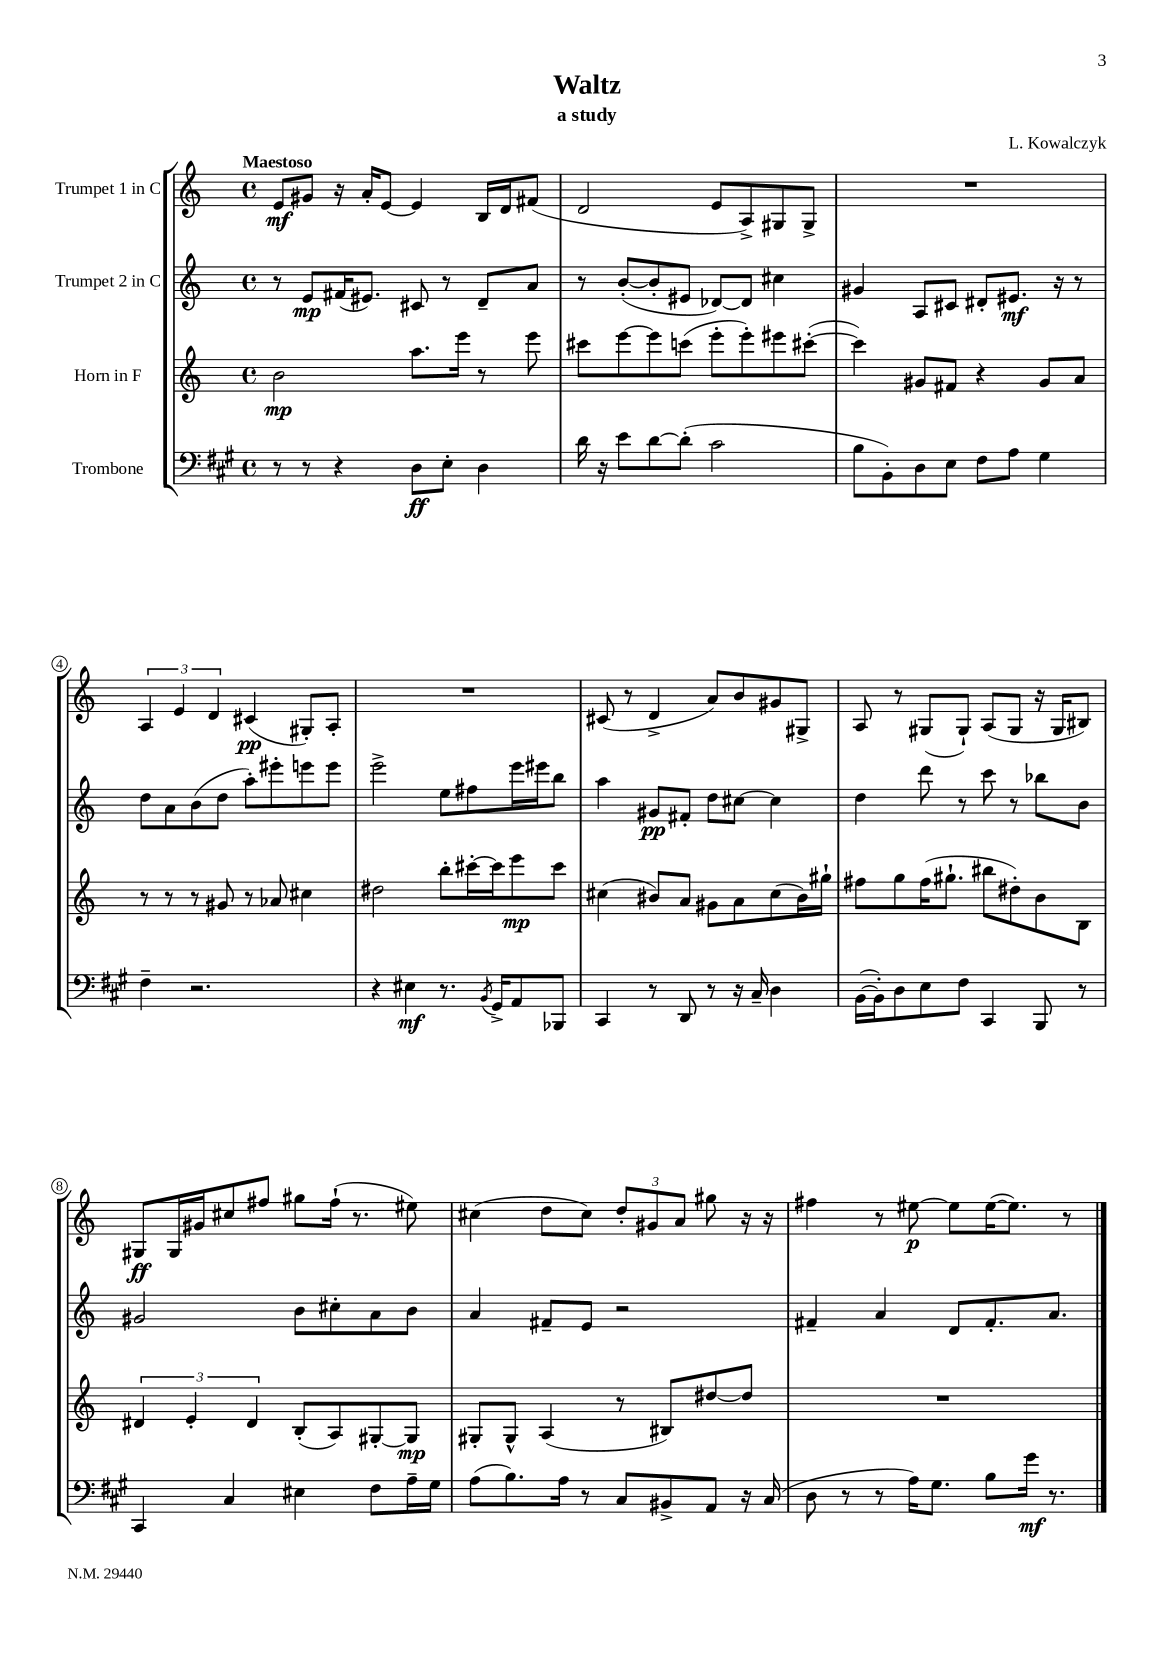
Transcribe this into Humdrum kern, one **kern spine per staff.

**kern	**dynam	**kern	**dynam	**kern	**dynam	**kern	**dynam
*part4	*part4	*part3	*part3	*part2	*part2	*part1	*part1
*staff4	*staff4	*staff3	*staff3	*staff2	*staff2	*staff1	*staff1
*I"Trombone	*	*I"Horn in F	*	*I"Trumpet 2 in C	*	*I"Trumpet 1 in C	*
*clefF4	*	*clefG2	*	*clefG2	*	*clefG2	*
*k[f#c#g#]	*	*k[]	*	*k[]	*	*k[]	*
*M4/4	*	*M4/4	*	*M4/4	*	*M4/4	*
*met(c)	*	*met(c)	*	*met(c)	*	*met(c)	*
=1	=1	=1	=1	=1	=1	=1	=1
!	!	!	!	!	!	!LO:TX:a:B:t=Maestoso	!
8r	.	2b\	mp	8r	.	8e/L	mf
8r	.	.	.	8e/L	mp	8g#X/J	.
4r	.	.	.	(16f#X/K	.	16r	.
.	.	.	.	8.e#X/J)	.	16a'/KL	.
.	.	.	.	.	.	[8e/J	.
8D\L	ff	8.aa\L	.	8c#X/	.	4e/]	.
8E'\J	.	.	.	8r	.	.	.
.	.	16eee\Jk	.	.	.	.	.
4D\	.	8r	.	8d~/L	.	16B/LL	.
.	.	.	.	.	.	16d/J	.
.	.	8eee\	.	8a/J	.	(8f#X/J	.
=2	=2	=2	=2	=2	=2	=2	=2
16d\	.	8ccc#X\L	.	8r	.	2d/	.
16r	.	.	.	.	.	.	.
8e\L	.	[8eee\	.	([8b'/L	.	.	.
[8d\	.	8eee\]	.	8b'/]	.	.	.
(8d'\J]	.	(8cccn\J	.	8e#X/J	.	.	.
2c#\	.	8eee'\L	.	[8d-X/L)	.	8e/L	.
.	.	8eee'\)	.	8d-/J]	.	8A^/)	.
.	.	8eee#X\	.	4cc#X\	.	8G#X/	.
.	.	([8ccc#X'\J	.	.	.	8G#^/J	.
=3	=3	=3	=3	=3	=3	=3	=3
8B\L	.	4ccc#\])	.	4g#X/	.	1r	.
8BB'\)	.	.	.	.	.	.	.
8D\	.	8g#X/L	.	8A/L	.	.	.
8E\J	.	8f#X/J	.	8c#X/J	.	.	.
8F#\L	.	4r	.	8d#X'/L	.	.	.
8A\J	.	.	.	8.e#X/J	mf	.	.
4G#\	.	8g#/L	.	.	.	.	.
.	.	.	.	16r	.	.	.
.	.	8a/J	.	8r	.	.	.
!!LO:LB:g=z
=4	=4	=4	=4	=4	=4	=4	=4
4F#~\	.	8r	.	8dd\L	.	6A/	.
.	.	8r	.	8a\	.	.	.
.	.	.	.	.	.	6e/	.
2.r	.	8r	.	(8b\	.	.	.
.	.	.	.	.	.	6d/	.
.	.	8g#X/	.	8dd\J	.	.	.
.	.	8r	.	8aa'\L)	.	(4c#X/	pp
.	.	8a-X/	.	8eee#X'\	.	.	.
.	.	4cc#X\	.	8eeen\	.	8G#X'/L)	.
.	.	.	.	8eee\J	.	8A'/J	.
=5	=5	=5	=5	=5	=5	=5	=5
4r	.	2dd#X\	.	2eee^\	.	1r	.
4E#X\	mf	.	.	.	.	.	.
8.r	.	8bb'\L	.	8ee\L	.	.	.
.	.	[16ccc#X'\L	.	8ff#X\	.	.	.
8qBB/	.	.	.	.	.	.	.
16GG#^/KL	.	16ccc#\J]	.	.	.	.	.
8AA/	.	8eee\	mp	16eee\L	.	.	.
.	.	.	.	16eee#X\J	.	.	.
8BBB-X/J	.	8ccc#\J	.	8bb\J	.	.	.
=6	=6	=6	=6	=6	=6	=6	=6
4CC#/	.	(4cc#X\	.	4aa\	.	(8c#X/	.
.	.	.	.	.	.	8r	.
8r	.	8b#X/L)	.	8g#X/L	pp	4d^/	.
8DD/	.	8a/J	.	8f#X'/J	.	.	.
8r	.	8g#X\L	.	8dd\L	.	8a/L)	.
16r	.	8a\	.	[8cc#X\J	.	8b/	.
16C#~/	.	.	.	.	.	.	.
4D\	.	(8cc#\	.	4cc#\]	.	8g#X/	.
.	.	16b#\L)	.	.	.	8G#X^/J	.
.	.	16gg#X`\JJ	.	.	.	.	.
=7	=7	=7	=7	=7	=7	=7	=7
([16BB\LL	.	8ff#X\L	.	4dd\	.	8A/	.
16BB'\J])	.	.	.	.	.	.	.
8D\	.	8gg\	.	.	.	8r	.
8E\	.	(16ff#\K	.	8ddd\	.	(8G#X/L	.
.	.	8.gg#X`\J	.	.	.	.	.
8F#\J	.	.	.	8r	.	8G#`/J)	.
4CC#/	.	8bb#X\L	.	8ccc\	.	(8A/L	.
.	.	8dd#X'\)	.	8r	.	8G#/J	.
8BBB/	.	8b\	.	8bb-X\L	.	16r	.
.	.	.	.	.	.	16G#/KL	.
8r	.	8B\J	.	8b\J	.	8B#X/J)	.
!!LO:LB:g=z
=8	=8	=8	=8	=8	=8	=8	=8
4CC#/	.	6d#X/	.	2g#X/	.	8G#X/L	ff
.	.	.	.	.	.	16G#/L	.
.	.	6e'/	.	.	.	.	.
.	.	.	.	.	.	16g#X/J	.
4C#/	.	.	.	.	.	8cc#X/	.
.	.	6d#/	.	.	.	.	.
.	.	.	.	.	.	8ff#X/J	.
4E#X\	.	(8B'/L	.	8b\L	.	8gg#X\L	.
.	.	8A/)	.	8cc#X'\	.	(16ff#`\Jk	.
.	.	.	.	.	.	8.r	.
8F#\L	.	[8G#X'/	.	8a\	.	.	.
16A~\L	.	8G#/J]	mp	8b\J	.	8ee#X\)	.
16G#\JJ	.	.	.	.	.	.	.
=9	=9	=9	=9	=9	=9	=9	=9
(8A\L	.	8G#X'/L	.	4a/	.	(4cc#X\	.
8.B\)	.	8G#^^/J	.	.	.	.	.
.	.	(4A/	.	8f#X~/L	.	8dd\L	.
16A\Jk	.	.	.	.	.	.	.
8r	.	.	.	8e/J	.	8cc#\J)	.
8C#/L	.	8r	.	2r	.	12dd'/L	.
.	.	.	.	.	.	12g#X/	.
8BB#X^/	.	8B#X/L)	.	.	.	.	.
.	.	.	.	.	.	12a/J	.
8AA/J	.	[8dd#X/	.	.	.	8gg#X\	.
16r	.	8dd#/J]	.	.	.	16r	.
(16C#/	.	.	.	.	.	16r	.
=10	=10	=10	=10	=10	=10	=10	=10
8D\	.	1r	.	4f#X~/	.	4ff#X\	.
8r	.	.	.	.	.	.	.
8r	.	.	.	4a/	.	8r	.
16A\KL)	.	.	.	.	.	[8ee#X\	p
8.G#\J	.	.	.	.	.	.	.
.	.	.	.	8d/L	.	8ee#\L]	.
8B\L	.	.	.	8.f#'/	.	([16ee#\K	.
.	.	.	.	.	.	8.ee#\J])	.
16g#\Jk	mf	.	.	.	.	.	.
8.r	.	.	.	8.a/J	.	.	.
.	.	.	.	.	.	8r	.
==	==	==	==	==	==	==	==
*-	*-	*-	*-	*-	*-	*-	*-
